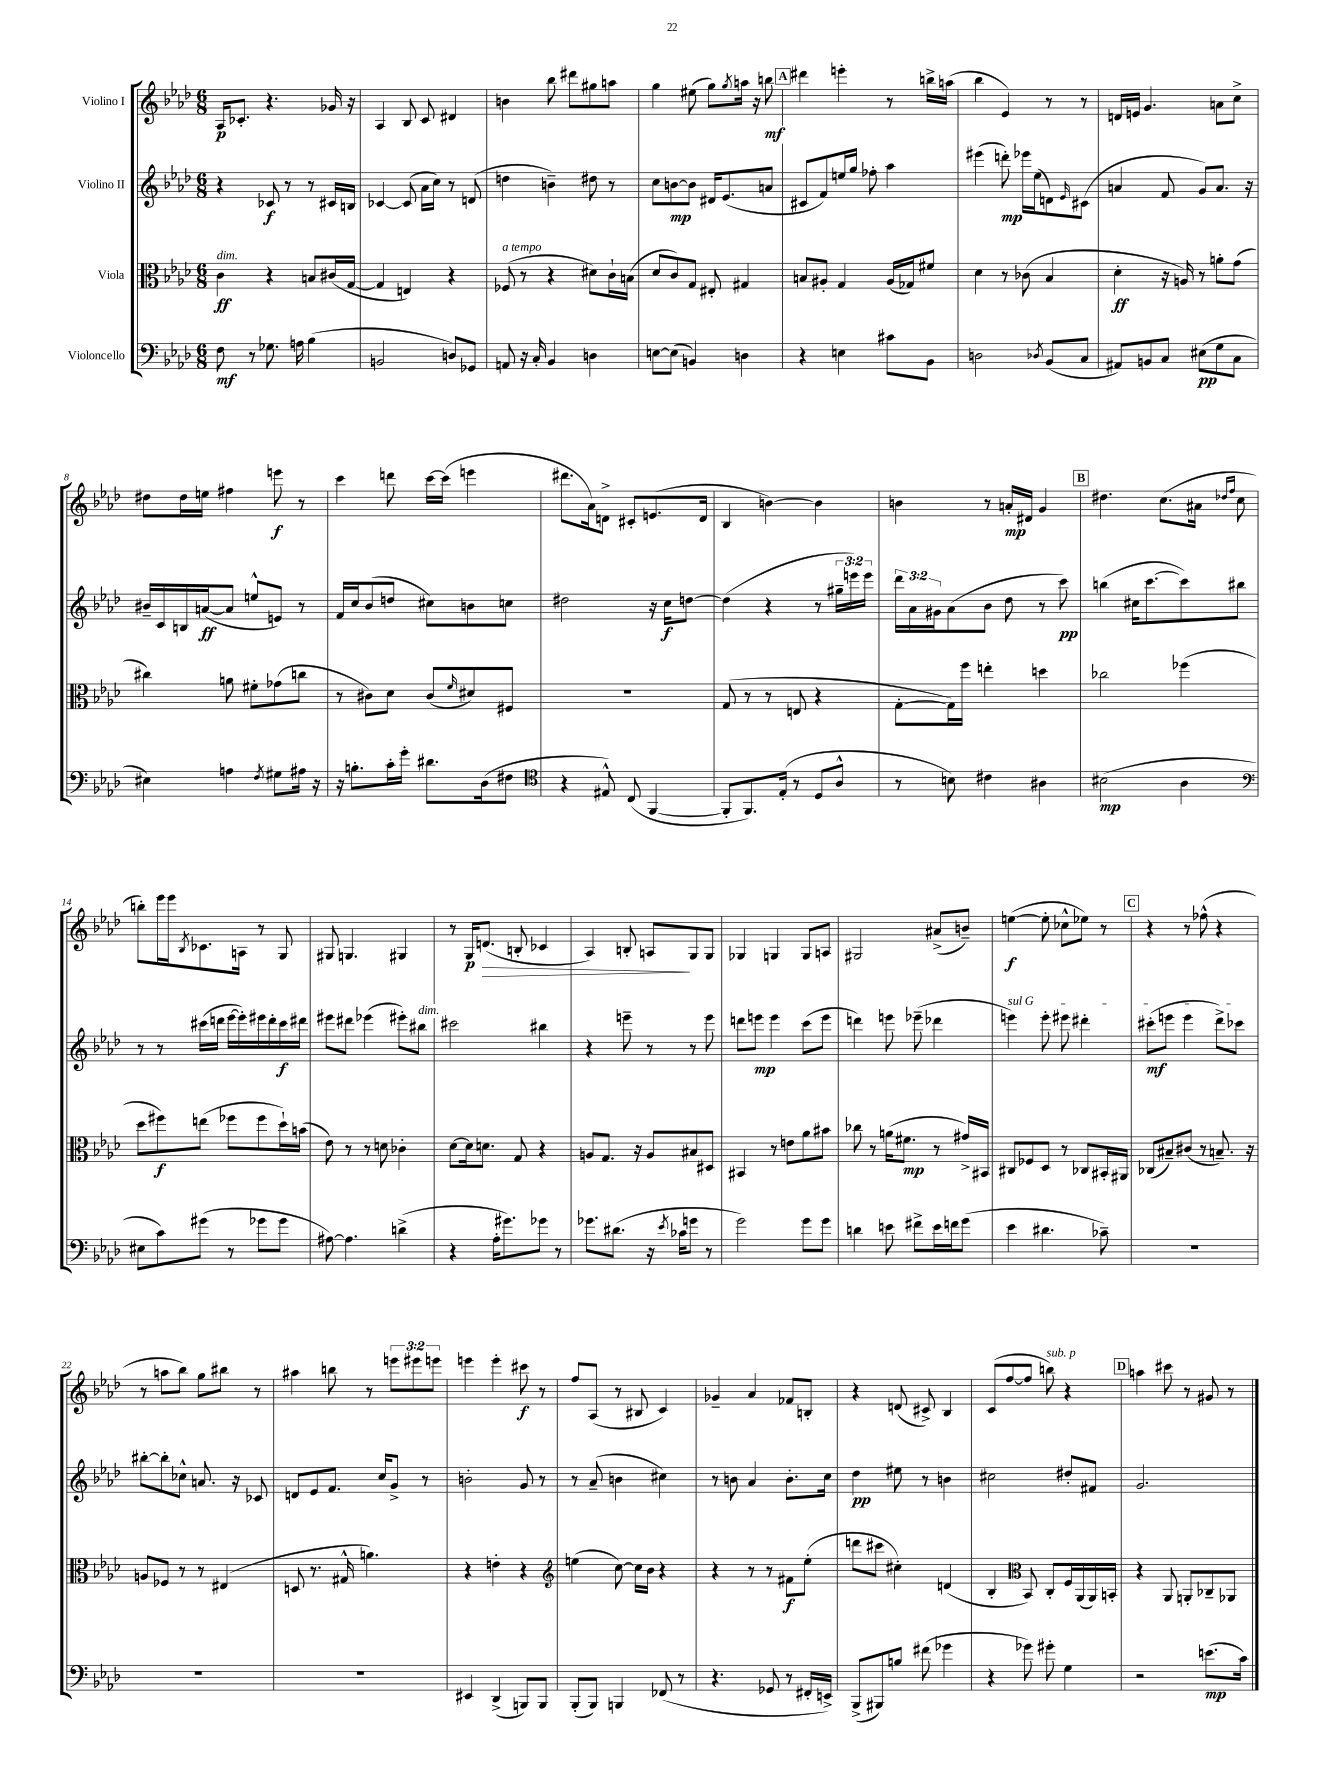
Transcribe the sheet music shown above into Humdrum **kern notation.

**kern	**dynam	**kern	**dynam	**kern	**dynam	**kern	**dynam
*part4	*part4	*part3	*part3	*part2	*part2	*part1	*part1
*staff4	*staff4	*staff3	*staff3	*staff2	*staff2	*staff1	*staff1
*I"Violoncello	*	*I"Viola	*	*I"Violino II	*	*I"Violino I	*
*clefF4	*	*clefC3	*	*clefG2	*	*clefG2	*
*k[b-e-a-d-]	*	*k[b-e-a-d-]	*	*k[b-e-a-d-]	*	*k[b-e-a-d-]	*
*M6/8	*	*M6/8	*	*M6/8	*	*M6/8	*
=1	=1	=1	=1	=1	=1	=1	=1
!	!	!LO:TX:a:i:t=dim.	!	!	!	!	!
8F\	mf	4c\	ff	4r	.	16A-/KL	p
.	.	.	.	.	.	8.c-X'/J	.
8r	.	.	.	.	.	.	.
8.G-X\	.	4r	.	8c-X/	f	4.r	.
.	.	.	.	8r	.	.	.
16An\	.	.	.	.	.	.	.
(4B-\	.	8Bn/L	.	8r	.	.	.
.	.	(16c#X/L	.	16c#X/LL	.	16g-X/	.
.	.	[16G/JJ	.	16Bn/JJ	.	16r	.
=2	=2	=2	=2	=2	=2	=2	=2
2BBn/	.	4G/]	.	[4c-X/	.	4A-/	.
.	.	4En/)	.	(8c-/]	.	8B-/	.
.	.	.	.	16a-\LL	.	8c/	.
.	.	.	.	16cc\JJ)	.	.	.
8Dn/L)	.	4r	.	8r	.	4d#X/	.
8GG-X/J	.	.	.	(8dn/	.	.	.
=3	=3	=3	=3	=3	=3	=3	=3
!	!	!LO:TX:a:i:t=a tempo	!	!	!	!	!
8AAn/	.	(8F-X/	.	4ddn\	.	4bn\	.
16r	.	8r	.	.	.	.	.
16C'/	.	.	.	.	.	.	.
4BB-/	.	4r	.	4bn~\)	.	8bb-\	.
.	.	.	.	.	.	8ddd#X\L	.
4Dn\	.	8d#X\L)	.	8dd#X\	.	8gg#X\	.
.	.	16c`\L	.	8r	.	8aan\J	.
.	.	(16Bn\JJ	.	.	.	.	.
=4	=4	=4	=4	=4	=4	=4	=4
[8En\L	.	8d-/L	.	8cc\L	.	4gg\	.
(8E\J]	.	8c/)	.	[8bn\	mp	.	.
4BBn/)	.	8G/J	.	8b\J]	.	(8ee#X\	.
.	.	8E#X'/	.	16d#X/KL	.	8gg\L)	.
.	.	.	.	(8.e-/	.	.	.
.	.	.	.	.	.	8qgg/	.
4Dn\	.	4G#X/	.	.	.	16aan\Jk	.
.	.	.	.	.	.	16r	.
.	.	.	.	8an/J	.	8bbn\	mf
!!LO:REH:place=s1:t=A
=5	=5	=5	=5	=5	=5	=5	=5
4r	.	8Bn/L	.	8c#X/L	.	4ddd#X\	.
.	.	8A#X'/J	.	8f/)	.	.	.
4En\	.	4G/	.	16een/L	.	4eeen'\	.
.	.	.	.	16gg/JJ	.	.	.
.	.	.	.	8ff-X'\	.	.	.
8c#X\L	.	(16A#/LL	.	4aa-\	.	8r	.
.	.	16G-X/J)	.	.	.	.	.
8BB-\J	.	8f#X/J	.	.	.	16bbn^\LL	.
.	.	.	.	.	.	(16aan\JJ	.
=6	=6	=6	=6	=6	=6	=6	=6
2Dn\	.	4d-\	.	(4eee#X\	.	4bb-\	.
.	.	8r	.	8dddn'\)	mp	4e-/)	.
.	.	(8c-X\	.	16eee-X\LL	.	.	.
.	.	.	.	(16ee-\J	.	.	.
8qD-X/	.	.	.	.	.	.	.
(8BB-/L	.	4B-/	.	8dn\)	.	8r	.
.	.	.	.	16qqe-/	.	.	.
8C/J	.	.	.	(8c#X\J	.	8r	.
=7	=7	=7	=7	=7	=7	=7	=7
8AA#X/L)	.	4d-'\	ff	4an/	.	16dn/LL	.
.	.	.	.	.	.	16en/JJ	.
8BBn/	.	.	.	.	.	4.g/	.
8C/J	.	16r	.	8f/	.	.	.
.	.	16An/)	.	.	.	.	.
(8E#X\L	pp	8r	.	8g/L)	.	.	.
8G\	.	8an'\L	.	8.a/J	.	8an\L	.
8C\J	.	(8g\J	.	.	.	8cc^\J	.
.	.	.	.	16r	.	.	.
!!LO:LB:g=z
=8	=8	=8	=8	=8	=8	=8	=8
4E#X\)	.	4cc#X\)	.	16b#X~/LL	.	8dd#X\L	.
.	.	.	.	16c/	.	.	.
.	.	.	.	16Bn/	.	16dd#\L	.
.	.	.	.	([16an/J	ff	16een\JJ	.
4An\	.	8an\	.	8a/J]	.	4ff#X\	.
.	.	8f#X'\L	.	8een^^/L	.	.	.
8qF/	.	.	.	.	.	.	.
8G#X\L	.	(8g-X\	.	8en/J)	.	8eeen\	f
16A#X\Jk	.	8ccn\J	.	8r	.	8r	.
16r	.	.	.	.	.	.	.
=9	=9	=9	=9	=9	=9	=9	=9
16r	.	8r	.	16f/LL	.	4ccc\	.
8.Bn'\L	.	.	.	16cc/J	.	.	.
.	.	8c#X\L)	.	(8b-/	.	.	.
16c'\L	.	8d-\J	.	8ddn/J	.	8dddn\	.
16g'\JJ	.	.	.	.	.	.	.
8.d#X\L	.	(8c#/L	.	8cc#X\L)	.	[16ccc\LL	.
.	.	.	.	.	.	(16ccc\JJ]	.
.	.	16qqf/	.	.	.	.	.
.	.	8d#X/)	.	8bn\	.	4eeen\	.
(16D-\k	.	.	.	.	.	.	.
8F#X\J	.	8F#X/J	.	8ccn\J	.	.	.
=10	=10	=10	=10	=10	=10	=10	=10
*clefC4	*	*	*	*	*	*	*
4r	.	2.r	.	2dd#X\	.	8.ddd#X\L	.
.	.	.	.	.	.	16a-\k)	.
8E#X^^/)	.	.	.	.	.	8dn^\J	.
(8C/	.	.	.	.	.	8c#X'/L	.
[4FF/	.	.	.	16r	.	(8.en/	.
.	.	.	.	16cc\KL	f	.	.
.	.	.	.	[8ddn\J	.	.	.
.	.	.	.	.	.	16d/Jk	.
=11	=11	=11	=11	=11	=11	=11	=11
8FF'/L]	.	(8G/	.	(4dd\]	.	4B-/	.
8.FF/)	.	8r	.	.	.	.	.
.	.	8r	.	4r	.	[4bn\)	.
(16E-'/Jk	.	.	.	.	.	.	.
8r	.	8En/	.	.	.	.	.
8D-/L	.	4r	.	8r	.	4b\]	.
8A-^^/J	.	.	.	24gg#X~\LL	.	.	.
.	.	.	.	24eeen\)	.	.	.
.	.	.	.	24eee\JJ	.	.	.
=12	=12	=12	=12	=12	=12	=12	=12
8r	.	[8G'\L	.	24ddd-\LL	.	4bn\	.
.	.	.	.	24a-\	.	.	.
.	.	.	.	24g#X\J	.	.	.
8Bn\)	.	16G\L])	.	(8a-\	.	.	.
.	.	16ff\JJ	.	.	.	.	.
4c#X\	.	4een'\	.	8b-\J	.	8r	.
.	.	.	.	8dd-\	.	16an'/LL	mp
.	.	.	.	.	.	16d#X/JJ	.
4A#X\	.	4ddn\	.	8r	.	4g/	.
.	.	.	.	8ccc\)	pp	.	.
!!LO:REH:place=s1:t=B
=13	=13	=13	=13	=13	=13	=13	=13
(2B#X\	mp	2cc-X\	.	(4bbn\	.	4.dd#X\	.
.	.	.	.	16cc#X\KL	.	.	.
.	.	.	.	[8.ccc\	.	.	.
.	.	.	.	.	.	(8.cc\L	.
4A-\	.	(4ff-X\	.	8ccc\])	.	.	.
.	.	.	.	.	.	16a#X\Jk	.
.	.	.	.	.	.	16qqdd-X/LL	.
.	.	.	.	.	.	16qqff/JJ	.
.	.	.	.	8bb#X\J	.	8cc\	.
!!LO:LB:g=z
=14	=14	=14	=14	=14	=14	=14	=14
*clefF4	*	*	*	*	*	*	*
8E#X\L	.	8dd-\L	.	8r	.	8bbn'\L)	.
8c\)	.	8ff#X\)	f	8r	.	16eee-\L	.
.	.	.	.	.	.	16eee-\J	.
.	.	.	.	.	.	8qB-/	.
(8g#X\J	.	(8een\J	.	(16ccc#X\LL	.	8.c-X\	.
.	.	.	.	16dddn\JJ	.	.	.
8r	.	8ff-X\L	.	[16eee-\LL	.	.	.
.	.	.	.	16eee-'\])	.	16An\Jk	.
8g-X\L	.	8ff-\	.	16eee#X\	.	8r	.
.	.	.	.	16ddd'\	.	.	.
8g-\J	.	16dd-`\L)	.	16ccc#\	f	8G/	.
.	.	(16bn\JJ	.	16ddd#X\JJ	.	.	.
=15	=15	=15	=15	=15	=15	=15	=15
[8A#X\)	.	8e-\)	.	8eee#X\L	.	8G#X/	.
4.A#\]	.	8r	.	8ddd#X\J	.	4.Gn/	.
.	.	8r	.	(4eee-X\	.	.	.
.	.	8dn\	.	.	.	.	.
(4dn^\	.	4c-X'\	.	8eee#X'\L)	.	4G#X/	.
!	!	!	!	!LO:TX:a:i:t=dim.	!	!	!
.	.	.	.	8bb#X\J	.	.	.
=16	=16	=16	=16	=16	=16	=16	=16
4r	.	[8d-\L	.	2ccc#X\	.	8r	.
.	.	16d-\k]	.	.	.	16G/KL	p
!	!	!	!	!	!	!	!LO:HP:b
.	.	8.dn\J	.	.	.	(8.dn/J	>
16A-'\KL	.	.	.	.	.	.	.
8.g#X\)	.	.	.	.	.	.	.
.	.	8G/	.	.	.	8Bn'/	.
8g-X\J	.	4r	.	4bb#X\	.	4c-X/	.
8r	.	.	.	.	.	.	.
=17	=17	=17	=17	=17	=17	=17	=17
8.g-X\L	.	8An/L	.	4r	.	4A-/)	.
.	.	8.G/J	.	.	.	.	.
(8.d#X\J	.	.	.	.	.	.	.
.	.	.	.	8eeen~\	.	8Bn'/	.
.	.	16r	.	.	.	.	.
16r	.	8A/L	.	8r	.	8An/L	.
8qe-/	.	.	.	.	.	.	.
16c-X\KL	.	.	.	.	.	.	.
8gn\J	.	8B#X/	.	8r	.	8G/	]
8r	.	8D#X/J	.	8eee\	.	8G/J	.
=18	=18	=18	=18	=18	=18	=18	=18
2g\)	.	4BB#X/	.	8dddn\L	.	4G-X/	.
.	.	.	.	8eeen\J	mp	.	.
.	.	8r	.	4eee\	.	4Gn/	.
.	.	8en\L	.	.	.	.	.
8g\L	.	8a-\	.	(8ccc\L	.	8G/L	.
8g\J	.	8b#X\J	.	8eee\J	.	8An/J	.
=19	=19	=19	=19	=19	=19	=19	=19
4dn\	.	8cc-X\	.	4dddn\)	.	2G#X/	.
.	.	8r	.	.	.	.	.
8en\	.	(16an\KL	.	8eeen\	.	.	.
.	.	8.f#X\J	mp	.	.	.	.
8f#X^\L	.	.	.	(8eee-X~\	.	.	.
16e\L	.	8r	.	4ddd-X\	.	(8a#X^/L	.
16fn\J	.	.	.	.	.	.	.
(8g\J	.	16g#X^/LL)	.	.	.	8bn~/J)	.
.	.	16BB#X/JJ	.	.	.	.	.
=20	=20	=20	=20	=20	=20	=20	=20
!	!	!	!	!LO:TX:a:i:t=sul G	!	!	!
4e-\	.	8C#X/L	.	4eeen\)	.	([4een\	f
.	.	8F-X/	.	.	.	.	.
4.d#X\	.	8D-/J	.	8eee'\	.	8ee'\]	.
.	.	8r	.	8eee#X\	.	8cc-X^^\L	.
.	.	8C-X/L	.	4ddd#X'\	.	8ee-X\J)	.
8c-X~\)	.	16BB#X'/L	.	.	.	8r	.
.	.	16AA#X/JJ	.	.	.	.	.
!!LO:REH:place=s1:t=C
=21	=21	=21	=21	=21	=21	=21	=21
2.r	.	(8C-X/L	.	(8ccc#X'\L	mf	4r	.
.	.	8B#X~/)	.	8eeen\J	.	.	.
.	.	(8c#X/J	.	4eee\	.	8r	.
.	.	8r	.	.	.	(8ff-X^^\	.
.	.	8.Bn~/)	.	8ddd-^\L)	.	4r	.
.	.	.	.	8ccc-X\J	.	.	.
.	.	16r	.	.	.	.	.
!!LO:LB:g=z
=22	=22	=22	=22	=22	=22	=22	=22
2.r	.	8An/L	.	[8bb#X'\L	.	8r	.
.	.	8F-X/J	.	8bb#'\]	.	8aan\L	.
.	.	8r	.	8cc-X^^\J	.	8bb-\J)	.
.	.	8r	.	8.an/	.	8gg\L	.
.	.	(4E#X/	.	.	.	8bb#X\J	.
.	.	.	.	16r	.	.	.
.	.	.	.	8c-X/	.	8r	.
=23	=23	=23	=23	=23	=23	=23	=23
2.r	.	8Dn/	.	8dn/L	.	4aa#X\	.
.	.	8.r	.	8e-/	.	.	.
.	.	.	.	8.f/J	.	8bbn\	.
.	.	16G#X^^/	.	.	.	.	.
.	.	4.an\)	.	.	.	8r	.
.	.	.	.	16cc/KL	.	.	.
.	.	.	.	8g^/J	.	12eeen\L	.
.	.	.	.	.	.	12eee#X\	.
.	.	.	.	8r	.	.	.
.	.	.	.	.	.	12eeen\J	.
=24	=24	=24	=24	=24	=24	=24	=24
4EE#X/	.	4r	.	2bn'\	.	4eeen\	.
(4DD-^/	.	4en'\	.	.	.	4eee'\	.
8BBBn/L)	.	4r	.	8g/	.	8ccc#X\	f
8BBB/J	.	.	.	8r	.	8r	.
=25	=25	=25	=25	=25	=25	=25	=25
*	*	*clefG2	*	*	*	*	*
(8BBB-'/L	.	(4een\	.	8r	.	8ff/L	.
8BBB-/J)	.	.	.	(8a-~/	.	(8A-/J	.
4BBBn/	.	[8cc\)	.	4bn\	.	8r	.
.	.	16cc\LL]	.	.	.	8B#X/	.
.	.	16b-\JJ	.	.	.	.	.
(8FF-X/	.	4r	.	4cc#X\)	.	4c/)	.
8r	.	.	.	.	.	.	.
=26	=26	=26	=26	=26	=26	=26	=26
4.r	.	4r	.	8r	.	4g-X~/	.
.	.	.	.	8bn\	.	.	.
.	.	8r	.	4a-/	.	4a-/	.
8GG-X/	.	8r	.	.	.	.	.
8r	.	8f#X\L	f	8.b'\L	.	8f-X/L	.
16FF#X'/LL	.	(8ee-'\J	.	.	.	8Bn'/J	.
16EEn^/JJ)	.	.	.	16cc\Jk	.	.	.
=27	=27	=27	=27	=27	=27	=27	=27
(8BBB-^/L	.	8dddn\L	.	4dd-\	pp	4r	.
8BBB#X/)	.	8ccc#X\J	.	.	.	.	.
8Bn/J	.	4cc#X'\)	.	8ee#X\	.	(8dn/	.
(8f#X\	.	.	.	8r	.	8c#X^/)	.
4g-X\	.	(4dn/	.	4bn\	.	4B-/	.
=28	=28	=28	=28	=28	=28	=28	=28
4r	.	4B-'/	.	2cc#X\	.	(8c/L	.
.	.	.	.	.	.	[8ff/	.
*	*	*clefC3	*	*	*	*	*
8g-X\)	.	8BB-/)	.	.	.	8ff/J]	.
!	!	!	!	!	!	!LO:TX:a:i:t=sub. p	!
8g#X'\	.	8C'/L	.	.	.	8bbn\)	.
4G\	.	16F/L	.	8dd#X'/L	.	4r	.
.	.	(16AA-/	.	.	.	.	.
.	.	16AA-/)	.	8f#X/J	.	.	.
.	.	16BBn'/JJ	.	.	.	.	.
!!LO:REH:place=s1:t=D
=29	=29	=29	=29	=29	=29	=29	=29
2r	.	4r	.	2.g/	.	4aan\	.
.	.	8AA-/	.	.	.	8ccc#X\	.
.	.	8AAn'/L	.	.	.	8r	.
(8.en\L	mp	8C-X~/	.	.	.	8g#X/	.
.	.	8AA-X/J	.	.	.	8r	.
16c\Jk)	.	.	.	.	.	.	.
==	==	==	==	==	==	==	==
*-	*-	*-	*-	*-	*-	*-	*-
